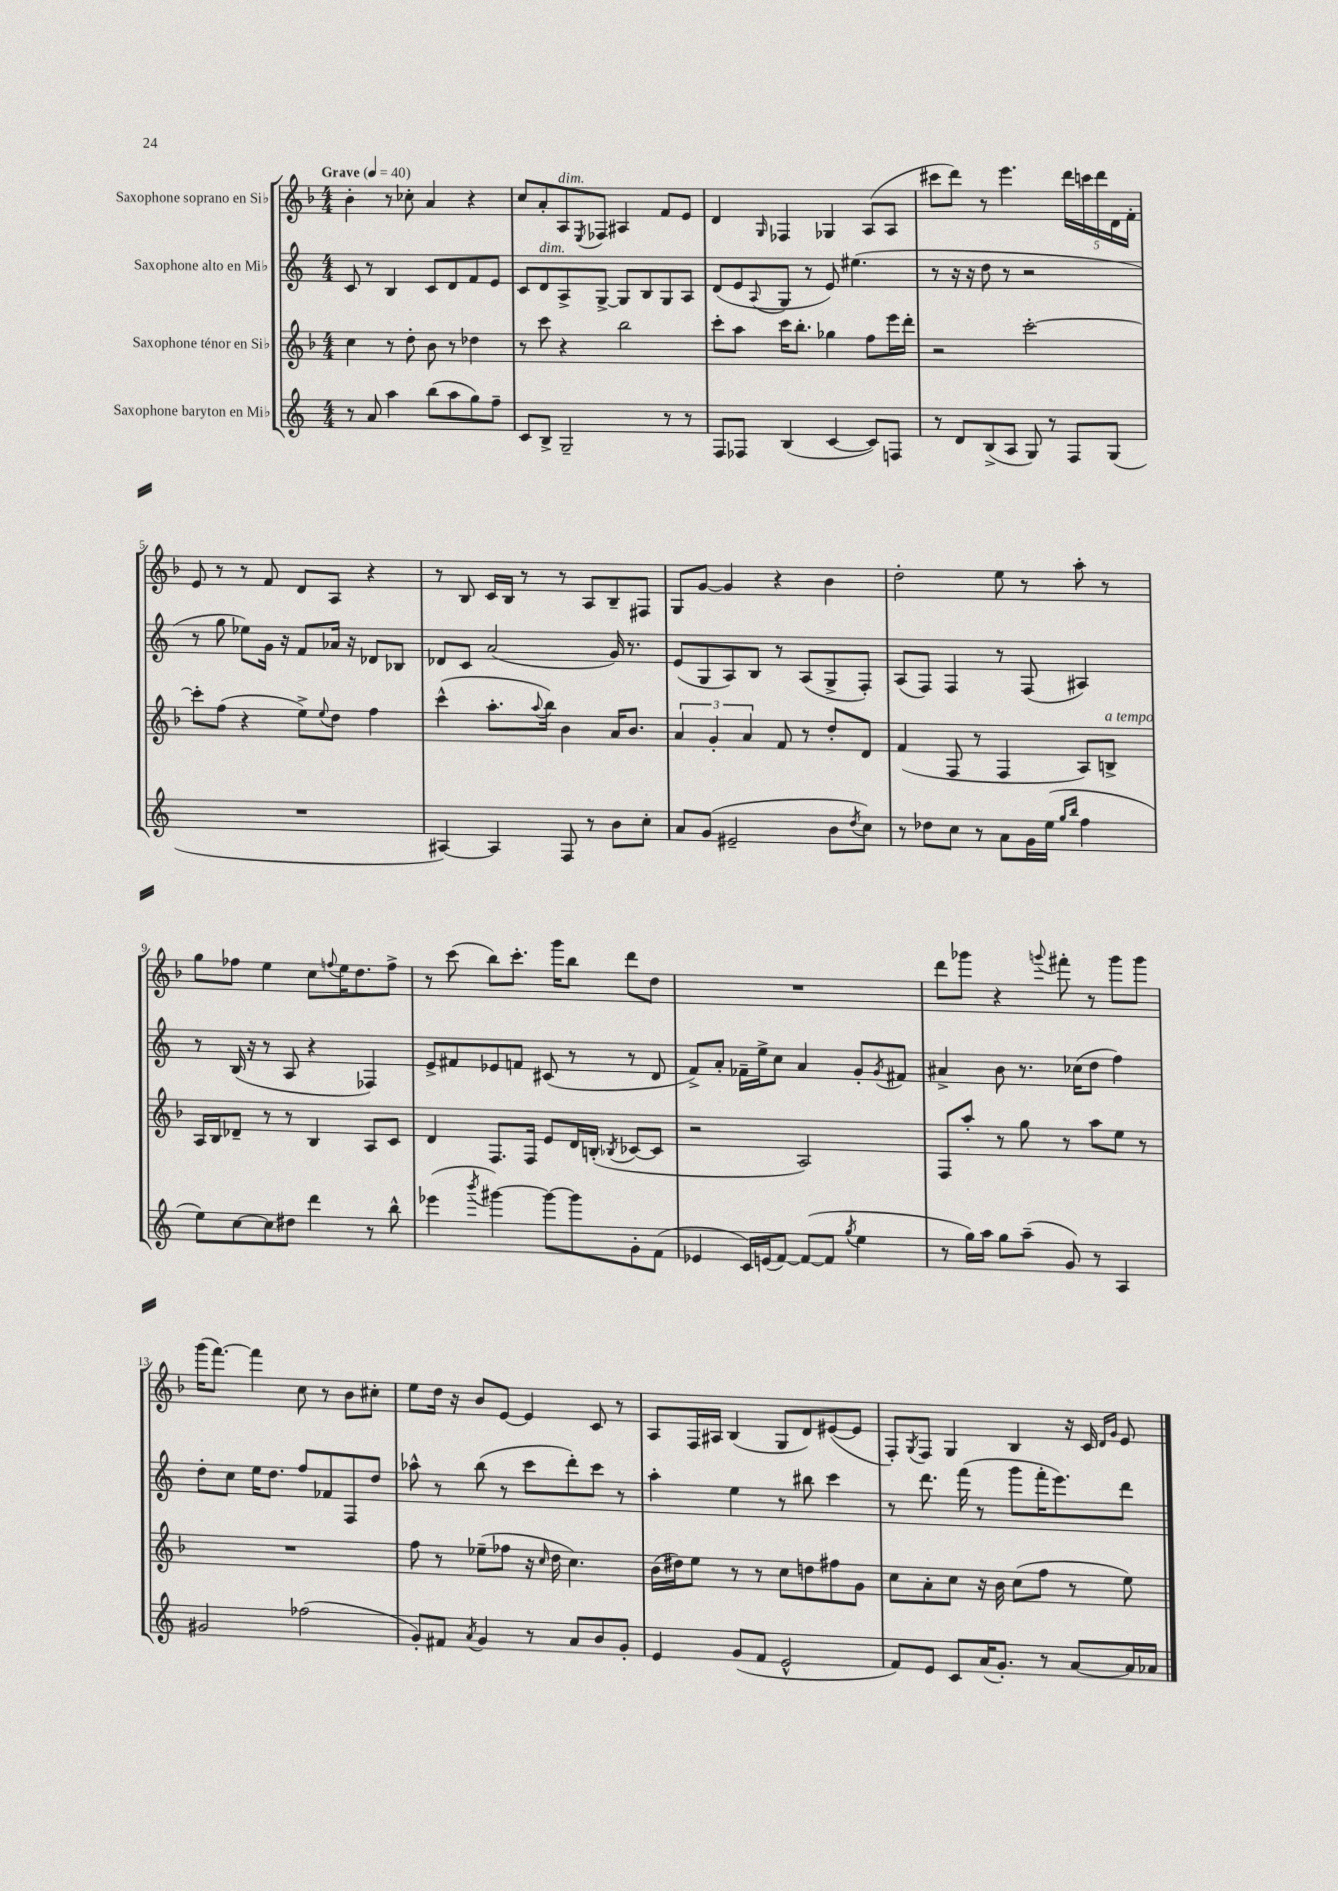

**kern	**kern	**kern	**kern
*staff4	*staff3	*staff2	*staff1
*clefG2	*clefG2	*clefG2	*clefG2
*k[]	*k[b-]	*k[]	*k[b-]
*M4/4	*M4/4	*M4/4	*M4/4
*MM40	*MM40	*MM40	*MM40
8r	4cc\	8c/	4b-'\
8a/	.	8r	.
4aa\	8r	4B/	8r
.	8dd'\	.	8cc-'\
(8bb\L	8b-\	8c/L	4a/
8aa\	8r	8d/	.
8gg\)	4dd-\	8f/	4r
8ff~\J	.	8e/J	.
=	=	=	=
8c/L	8r	8c/L	8cc/L
8B^/J	8ccc\	8d/	8a'/
2G~/	4r	8A^/	8A/
.	.	.	8qE/
.	.	[8G^/J	8F-/J
.	2bb-\	8G/]L	4A#/
.	.	8B/	.
8r	.	8G/	8f/L
8r	.	8A/J	8e/J
=	=	=	=
8F/L	8ccc'\L	(8d/L	4d/
8F-/J	8aa\J	8e/	.
.	.	8qqA/	16qqG/
(4B/	16ccc\LK	8G/J	4F-/
.	8.bb-'\J	.	.
.	.	8r	.
[4c/	4gg-\	8e/)	4G-/
.	.	(4.ee#\	.
8c/]L)	8ff\L	.	(8A/L
8F/J	16eee\L	.	8A/J
.	16ddd'\JJ	.	.
=	=	=	=
8r	2r	8r	8ccc#\L
8d/L	.	16r	8ddd\J)
.	.	16r	.
(8B^/	.	8dd\	8r
8A/J	.	8r	4.eee\
8G/)	[2ccc'\	2r	.
8r	.	.	.
8F/L	.	.	20ddd\LL
.	.	.	20ccc\
.	.	.	20ddd\
(8G/J	.	.	.
.	.	.	20d\
.	.	.	20f'\JJ
=	=	=	=
1r	8ccc'\]L	8r	8e/
.	(8ff\J	8gg\	8r
.	4r	8ee-\L)	8r
.	.	16g\Jk	8f/
.	.	16r	.
.	8ee^\L)	8f/L	8d/L
.	8qqee/	.	.
.	8dd\J	16a-/Jk	8A/J
.	.	16r	.
.	4ff\	8d-/L	4r
.	.	8B-/J	.
=	=	=	=
[4A#/)	(4ccc^^\	8d-/L	8r
.	.	8c/J	8B-/
4A#/]	8.aa'\L	(2a/	16c/LL
.	.	.	16B-/JJ
.	.	.	8r
.	8qqaa/	.	.
.	16bb-\Jk)	.	.
8F/	4b-\	.	8r
8r	.	.	8A/L
8b\L	16a/LK	16g/)	8B-~/
.	8.b-/J	8.r	.
8cc'\J	.	.	8F#/J
=	=	=	=
8a/L	6a/	(8e/L	8G/L
(8g/J	.	8G/	[8g/J
.	6g'/	.	.
2e#~/	.	8A/)	4g/]
.	6a/	.	.
.	.	8B/J	.
.	8f/	8r	4r
.	8r	(8A/L	.
8b\L	8dd'/L	8G^/	4b-\
8qdd/	.	.	.
8cc\J)	8d/J	8F'/J)	.
=	=	=	=
8r	(4f/	(8A/L	2dd'\
8dd-\L	.	8F/J)	.
8cc\J	8F/	4F/	.
8r	8r	.	.
8a\L	4F/	8r	8ee\
16g\L	.	(8F/	8r
(16ee\JJ	.	.	.
16qqgg/LL	.	.	.
16qqbb/JJ	.	.	.
4ff\	8A/L)	4A#/)	8aa'\
.	8B^/J	.	8r
=	=	=	=
8ee\L)	16A/LL	8r	8gg\L
.	16B-/J	.	.
[8cc\	8d-~/J	(16B/	8ff-\J
.	.	16r	.
8cc\]	8r	8r	4ee\
8dd#\J	8r	8A/	.
4ddd\	4B-/	4r	8cc\L
.	.	.	8qqff/
.	.	.	16ee\K
.	.	.	8.dd\
8r	8A/L	4F-/)	.
8bb^^\	8c/J	.	8ff^\J
=	=	=	=
(4eee-\	4d/	8e^/L	8r
.	.	8f#/	(8ccc\
8qbbb/	.	.	.
[4ggg#\)	8.F/L	8e-/	8bb-\L)
.	.	8f/J	8.ccc'\J
.	16F/Jk	.	.
8ggg#\_L	8e/L	(8c#/	.
.	.	.	16ggg\LK
8ggg#\]	16d/L	8r	8bb-\J
.	(16B'/JJ	.	.
.	8qB-/	.	.
8g'\	[8c-/L	8r	8ddd\L
(8f\J	8c-/]J	8d/	8dd\J
=	=	=	=
4e-/	2r	8f^/L)	1r
.	.	8a'/J	.
16c/LL)	.	16f-~\LL	.
(16e/J	.	16ee^\J	.
[8f/J)	.	8cc\J	.
(8f/_L	2A/)	4a/	.
8f/]J	.	.	.
8qgg/	.	.	.
4ee\	.	8g'/L	.
.	.	8qg/	.
.	.	8f#/J	.
=	=	=	=
8r	8F/L	4a#^/	8ddd\L
16gg\LL)	8aa'/J	.	8ggg-\J
16aa\JJ	.	.	.
8gg\L	8r	8b\	4r
(8aa~\J	8gg\	8.r	.
.	.	.	8qqggg/
8g/)	8r	.	8fff#'\
.	.	(16cc-\LK	.
8r	8aa\L	8dd\J	8r
4A/	8ee\J	4ff\)	8ggg\L
.	8r	.	8ggg\J
=	=	=	=
2g#/	1r	8dd'\L	(16ggg\LK
.	.	.	[8.fff\J)
.	.	8cc\J	.
.	.	16ee\LK	4fff\]
.	.	8.dd\J	.
(2ff-\	.	8ff/L	8cc\
.	.	8f-/	8r
.	.	8F/	8b-\L
.	.	8dd/J	8cc#'\J
=	=	=	=
8g'/L)	8ff\	8aa-^^\	8ee\L
8f#/J	8r	8r	16dd\Jk
.	.	.	16r
8qa/	.	.	.
4g/	(8ee-~\L	(8bb\	8b-/L
.	8ff-\J	8r	[8e/J
8r	16r	8ccc\L	4e/]
.	16qqcc/	.	.
.	16dd\	.	.
8a/L	4.cc\)	8ddd'\)	.
8b/	.	8ccc\J	8c/
8g'/J	.	8r	8r
=	=	=	=
4e/	(16b-\LL	4aa'\	8A/L
.	16dd#\J)	.	.
.	8ee\J	.	16F/L
.	.	.	16A#/JJ
(8g/L	8r	4ee\	(4B-/
8f/J	8r	.	.
2e^^/	8cc\L	8r	8G/L
.	8dd\	8bb#\	8d/)
.	8ff#\	4ccc\	([8e#/
.	8g\J	.	8e#/]J
=	=	=	=
8f/L)	8cc\L	8r	8F'/L)
.	.	.	8qG/
8e/J	8a'\	8.ddd\	8F/J
8c/L	8cc\J	.	4G/
.	.	(16fff\	.
(16a/K	16r	8r	.
8.g'/J)	16b-\	.	.
.	(8cc\L	8ggg\L	4B-/
8r	8ff\J	16fff'\K	.
.	.	8.eee\)	.
[8a/L	8r	.	16r
.	.	.	16c/
.	.	.	16qqd/LL
.	.	.	16qqg/JJ
16a/]L	8ee\)	8ddd\J	8e/
16a-/JJ	.	.	.
==	==	==	==
*-	*-	*-	*-
